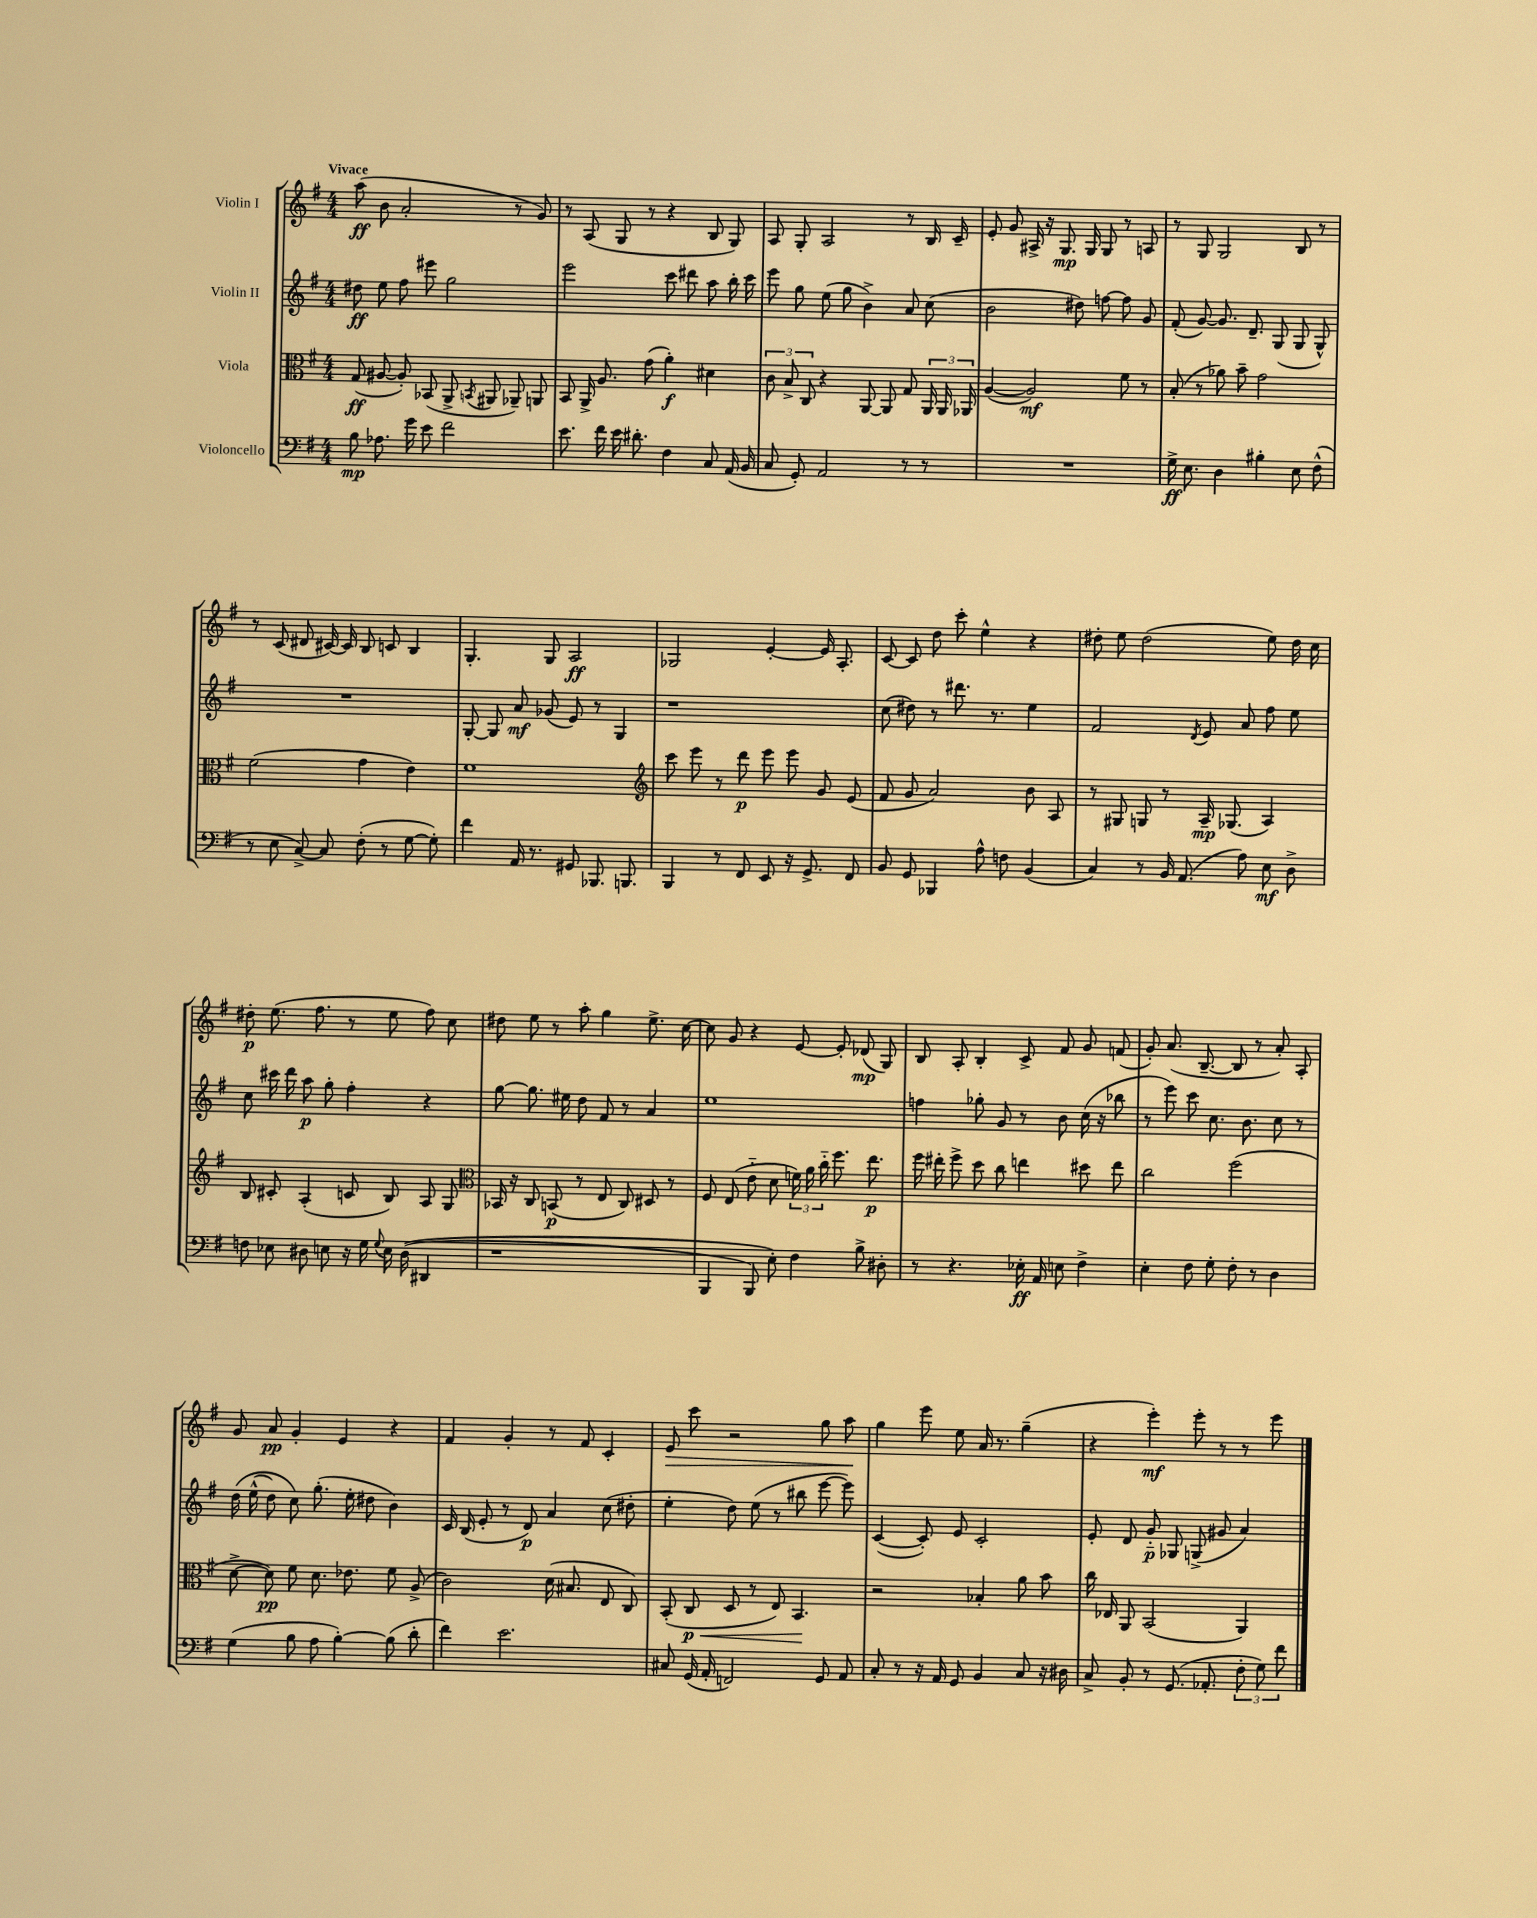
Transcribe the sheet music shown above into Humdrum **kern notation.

**kern	**dynam	**kern	**dynam	**kern	**dynam	**kern	**dynam
*part4	*part4	*part3	*part3	*part2	*part2	*part1	*part1
*staff4	*staff4	*staff3	*staff3	*staff2	*staff2	*staff1	*staff1
*I"Violoncello	*	*I"Viola	*	*I"Violin II	*	*I"Violin I	*
*clefF4	*	*clefC3	*	*clefG2	*	*clefG2	*
*k[f#]	*	*k[f#]	*	*k[f#]	*	*k[f#]	*
*M4/4	*	*M4/4	*	*M4/4	*	*M4/4	*
=1	=1	=1	=1	=1	=1	=1	=1
!	!	!	!	!	!	!LO:TX:a:B:t=Vivace	!
8B\	mp	(8G/	ff	8dd#X\	ff	(8aa\	ff
8.A-X\	.	[8A#X/	.	8ee\	.	8b\	.
.	.	8A#'/])	.	8ff#\	.	2a'/	.
16g\	.	.	.	.	.	.	.
8e\	.	(8BB-X/	.	8eee#X\	.	.	.
2f#\	.	8AA^/	.	2gg\	.	.	.
.	.	8qBBn/	.	.	.	.	.
.	.	8AA#X/	.	.	.	.	.
.	.	8AA-X~/)	.	.	.	8r	.
.	.	8AAn/	.	.	.	8g/)	.
=2	=2	=2	=2	=2	=2	=2	=2
8.e\	.	8BB/	.	2eee\	.	8r	.
.	.	16AA^/	.	.	.	(8A/	.
16f#\	.	8.A/	.	.	.	.	.
16e\	.	.	.	.	.	8G/	.
8.d#X'\	.	.	.	.	.	.	.
.	.	(8g\	.	.	.	8r	.
4F#\	.	4a'\)	f	8ccc\	.	4r	.
.	.	.	.	8ddd#X\	.	.	.
8C/	.	4d#X\	.	8aa\	.	8B/	.
(16AA/	.	.	.	16bb'\	.	8G/)	.
16BB/	.	.	.	16ccc\	.	.	.
=3	=3	=3	=3	=3	=3	=3	=3
8C/	.	12c\	.	8eee\	.	8A/	.
.	.	12B^/	.	.	.	.	.
8GG'/)	.	.	.	8gg\	.	8G'/	.
.	.	12C/	.	.	.	.	.
2AA/	.	4r	.	(8ee\	.	2A/	.
.	.	.	.	8gg\	.	.	.
.	.	[8AA/	.	4b^\)	.	.	.
.	.	8AA/]	.	.	.	.	.
8r	.	8G/	.	8a/	.	8r	.
8r	.	24AA/	.	(8cc\	.	16B/	.
.	.	24AA/	.	.	.	.	.
.	.	.	.	.	.	16c~/	.
.	.	24AA-X/	.	.	.	.	.
=4	=4	=4	=4	=4	=4	=4	=4
1r	.	([4A/	.	2b\	.	8e'/	.
.	.	.	.	.	.	8g/	.
.	.	2A/])	mf	.	.	16A#X^/	.
.	.	.	.	.	.	16r	.
.	.	.	.	.	.	8.G/	mp
.	.	.	.	8dd#X\)	.	.	.
.	.	.	.	.	.	16G/	.
.	.	.	.	[8ffn\	.	8G/	.
.	.	8f#\	.	8ff\]	.	8r	.
.	.	8r	.	8g/	.	8An/	.
=5	=5	=5	=5	=5	=5	=5	=5
16G^\	ff	(8B'/	.	(8f#'/	.	8r	.
8.E\	.	.	.	.	.	.	.
.	.	8r	.	[8g/)	.	8G/	.
4D\	.	8a-X\)	.	8.g/]	.	2G/	.
.	.	8b~\	.	.	.	.	.
.	.	.	.	8.d~/	.	.	.
4B#X'\	.	2g\	.	.	.	.	.
.	.	.	.	(8G/	.	.	.
8E\	.	.	.	8G/	.	8B/	.
(8F#^^\	.	.	.	8G^^/)	.	8r	.
!!LO:LB:g=z
=6	=6	=6	=6	=6	=6	=6	=6
8r	.	(2f#\	.	1r	.	8r	.
8E\	.	.	.	.	.	(8c/	.
[8C^/)	.	.	.	.	.	8d#X/	.
8C/]	.	.	.	.	.	[16c#X/)	.
.	.	.	.	.	.	16c#/]	.
(8F#'\	.	4g\	.	.	.	8B/	.
8r	.	.	.	.	.	8cn/	.
[8G\	.	4e\)	.	.	.	4B/	.
8G'\])	.	.	.	.	.	.	.
=7	=7	=7	=7	=7	=7	=7	=7
4f#\	.	1f#	.	[8G'/	.	4.G'/	.
.	.	.	.	8G/]	.	.	.
16AA/	.	.	.	8a/	mf	.	.
8.r	.	.	.	.	.	.	.
.	.	.	.	(8g-X/	.	8G/	.
8GG#X/	.	.	.	8e/)	.	2A/	ff
8.BBB-X/	.	.	.	8r	.	.	.
.	.	.	.	4G/	.	.	.
8.BBBn/	.	.	.	.	.	.	.
=8	=8	=8	=8	=8	=8	=8	=8
*	*	*clefG2	*	*	*	*	*
4BBB/	.	8ccc\	.	1r	.	2G-X/	.
.	.	8eee\	.	.	.	.	.
8r	.	8r	.	.	.	.	.
8FF#/	.	8ddd\	p	.	.	.	.
8EE/	.	8eee\	.	.	.	[4e'/	.
16r	.	8eee\	.	.	.	.	.
8.GG^/	.	.	.	.	.	.	.
.	.	8g/	.	.	.	16e/]	.
.	.	.	.	.	.	8.A'/	.
8FF#/	.	(8e/	.	.	.	.	.
=9	=9	=9	=9	=9	=9	=9	=9
8BB/	.	8f#/	.	(8cc\	.	[8c/	.
8GG/	.	8g/	.	8dd#X\)	.	8c/]	.
4BBB-X/	.	2a/)	.	8r	.	8dd\	.
.	.	.	.	8.ddd#X\	.	8ccc'\	.
8A^^\	.	.	.	.	.	4ee^^\	.
.	.	.	.	8.r	.	.	.
8Fn\	.	.	.	.	.	.	.
(4BB/	.	8b\	.	4ee\	.	4r	.
.	.	8A/	.	.	.	.	.
=10	=10	=10	=10	=10	=10	=10	=10
4C/)	.	8r	.	2f#/	.	8dd#X'\	.
.	.	8G#X/	.	.	.	8ee\	.
8r	.	8Gn/	.	.	.	(2dd#\	.
16BB/	.	8r	.	.	.	.	.
(8.AA/	.	.	.	.	.	.	.
.	.	.	.	8qd/	.	.	.
.	.	16A~/	mp	8e/	.	.	.
.	.	(8.G-X/	.	.	.	.	.
8A\)	.	.	.	8a/	.	.	.
8E\	mf	4A/)	.	8ff#\	.	8ee\)	.
8D^\	.	.	.	8ee\	.	16dd#\	.
.	.	.	.	.	.	16cc\	.
!!LO:LB:g=z
=11	=11	=11	=11	=11	=11	=11	=11
8Fn\	.	8B/	.	8cc\	.	8dd#X'\	p
8E-X\	.	8c#X'/	.	16ccc#X\	.	(8.ee\	.
.	.	.	.	16ddd\	.	.	.
8D#X\	.	(4A'/	.	8aa\	p	.	.
.	.	.	.	.	.	8.ff#\	.
8En\	.	.	.	8gg'\	.	.	.
16r	.	8cn/	.	4ff#'\	.	8r	.
16G\	.	.	.	.	.	.	.
8qqG/	.	.	.	.	.	.	.
16E\	.	8B/)	.	.	.	8ee\	.
((16D#\	.	.	.	.	.	.	.
4DD#X/	.	8A/	.	4r	.	8ff#\)	.
.	.	8G/	.	.	.	8cc\	.
=12	=12	=12	=12	=12	=12	=12	=12
*	*	*clefC3	*	*	*	*	*
1r	.	16BB-X/	.	[8gg\	.	8dd#X\	.
.	.	16r	.	.	.	.	.
.	.	8C/	.	8.gg\]	.	8ee\	.
.	.	(8BBn/	p	.	.	8r	.
.	.	.	.	16ee#X\	.	.	.
.	.	8r	.	8dd\	.	8aa'\	.
.	.	8E/	.	8f#/	.	4gg\	.
.	.	8C/)	.	8r	.	.	.
.	.	8D#X/	.	4a/	.	8.ee^\	.
.	.	8r	.	.	.	.	.
.	.	.	.	.	.	[16cc\	.
=13	=13	=13	=13	=13	=13	=13	=13
4BBB/	.	8F#/	.	1ee	.	8cc\]	.
.	.	(8E/	.	.	.	8g/	.
8BBB/)	.	8e\	.	.	.	4r	.
8E'\)	.	8d\	.	.	.	.	.
4F#\	.	24fn\)	.	.	.	[8e/	.
.	.	24a\	.	.	.	.	.
.	.	24cc\	.	.	.	.	.
.	.	8.ff#\	.	.	.	8e'/]	.
8B^\	.	.	.	.	.	(8d-X/	mp
.	.	8.ee\	p	.	.	.	.
8D#X'\	.	.	.	.	.	8G/)	.
=14	=14	=14	=14	=14	=14	=14	=14
8r	.	16ff#\	.	4ffn\	.	8B/	.
.	.	16ee#X'\	.	.	.	.	.
4.r	.	8ff#^\	.	.	.	8A'/	.
.	.	8dd\	.	8gg-X'\	.	4B'/	.
.	.	8cc\	.	8g/	.	.	.
16E-X'\	ff	4een\	.	8r	.	8c^/	.
16AA/	.	.	.	.	.	.	.
8En\	.	.	.	8b\	.	8f#/	.
4F#^\	.	8dd#X\	.	(16cc\	.	8g/	.
.	.	.	.	16r	.	.	.
.	.	8ee\	.	8bb-X\	.	(8fn/	.
=15	=15	=15	=15	=15	=15	=15	=15
4E'\	.	2cc\	.	8r	.	8g'/)	.
.	.	.	.	8eee\)	.	(8.a/	.
8F#\	.	.	.	8ccc\	.	.	.
.	.	.	.	.	.	[8.B~/	.
8G'\	.	.	.	8.cc\	.	.	.
8F#'\	.	(2ff#\	.	.	.	8B/]	.
.	.	.	.	8.b\	.	.	.
8r	.	.	.	.	.	8r	.
4D\	.	.	.	8cc\	.	8a'/)	.
.	.	.	.	8r	.	8A'/	.
!!LO:LB:g=z
=16	=16	=16	=16	=16	=16	=16	=16
(4G\	.	[8d^\	.	(16dd\	.	8g/	.
.	.	.	.	(16ee^^\	.	.	.
.	.	8d\])	pp	8dd\)	.	8a/	pp
8B\	.	8f#\	.	8cc\)	.	4g'/	.
8A\	.	8.d\	.	(8.gg'\	.	.	.
[4B'\)	.	.	.	.	.	4e/	.
.	.	8.e-X\	.	16ee'\	.	.	.
.	.	.	.	8dd#X\	.	.	.
(8B\]	.	8f#\	.	4b\)	.	4r	.
8d'\	.	(8A^/	.	.	.	.	.
=17	=17	=17	=17	=17	=17	=17	=17
4f#\)	.	2c\)	.	16c/	.	4f#/	.
.	.	.	.	(16B/	.	.	.
.	.	.	.	8e'/	.	.	.
2.e\	.	.	.	8r	.	4g'/	.
.	.	.	.	8d/)	p	.	.
.	.	(16d\	.	4a/	.	8r	.
.	.	8.B#X/	.	.	.	.	.
.	.	.	.	.	.	8f#/	.
.	.	8E/	.	(8cc\	.	4c'/	.
.	.	8C/)	.	8dd#X'\	.	.	.
=18	=18	=18	=18	=18	=18	=18	=18
!	!	!	!	!	!	!	!LO:HP:b
8C#X/	.	(8BB'/	.	4ee'\	.	8e/	>
!	!	!	!LO:HP:b	!	!	!	!
(16GG/	.	8C/	< p	.	.	8ccc\	.
16AA'/	.	.	.	.	.	.	.
2FFn/)	.	8D/	.	8dd\)	.	2r	.
.	.	8r	.	(8ee\	.	.	.
.	.	8E/)	.	8r	.	.	.
.	.	4.BB/	.	8bb#X\	.	.	.
8GG/	.	.	.	[8eee\	.	8gg\	.
8AA/	.	.	.	8eee\])	.	8aa\	.
.	.	.	[	.	.	.	]
=19	=19	=19	=19	=19	=19	=19	=19
8C'/	.	2r	.	([4c/	.	4gg\	.
8r	.	.	.	.	.	.	.
16r	.	.	.	8c'/])	.	8eee\	.
16AA/	.	.	.	.	.	.	.
8GG/	.	.	.	8e/	.	8ee\	.
4BB/	.	4B-X'/	.	2c'/	.	16a/	.
.	.	.	.	.	.	8.r	.
8C/	.	8a\	.	.	.	(4gg~\	.
16r	.	8b\	.	.	.	.	.
16D#X\	.	.	.	.	.	.	.
=20	=20	=20	=20	=20	=20	=20	=20
8C^/	.	16cc\	.	8e'/	.	4r	.
.	.	16E-X/	.	.	.	.	.
8BB'/	.	8AA/	.	8d/	.	.	.
8r	.	(2BB/	.	8g/	p	4eee'\)	mf
(8.GG/	.	.	.	8G-X/	.	.	.
.	.	.	.	(8Gn^/	.	8eee'\	.
8.AA-X'/	.	.	.	.	.	.	.
.	.	.	.	8g#X/	.	8r	.
12F#'\	.	4AA/)	.	4a/)	.	8r	.
12G\)	.	.	.	.	.	.	.
.	.	.	.	.	.	8eee\	.
12f#\	.	.	.	.	.	.	.
==	==	==	==	==	==	==	==
*-	*-	*-	*-	*-	*-	*-	*-
